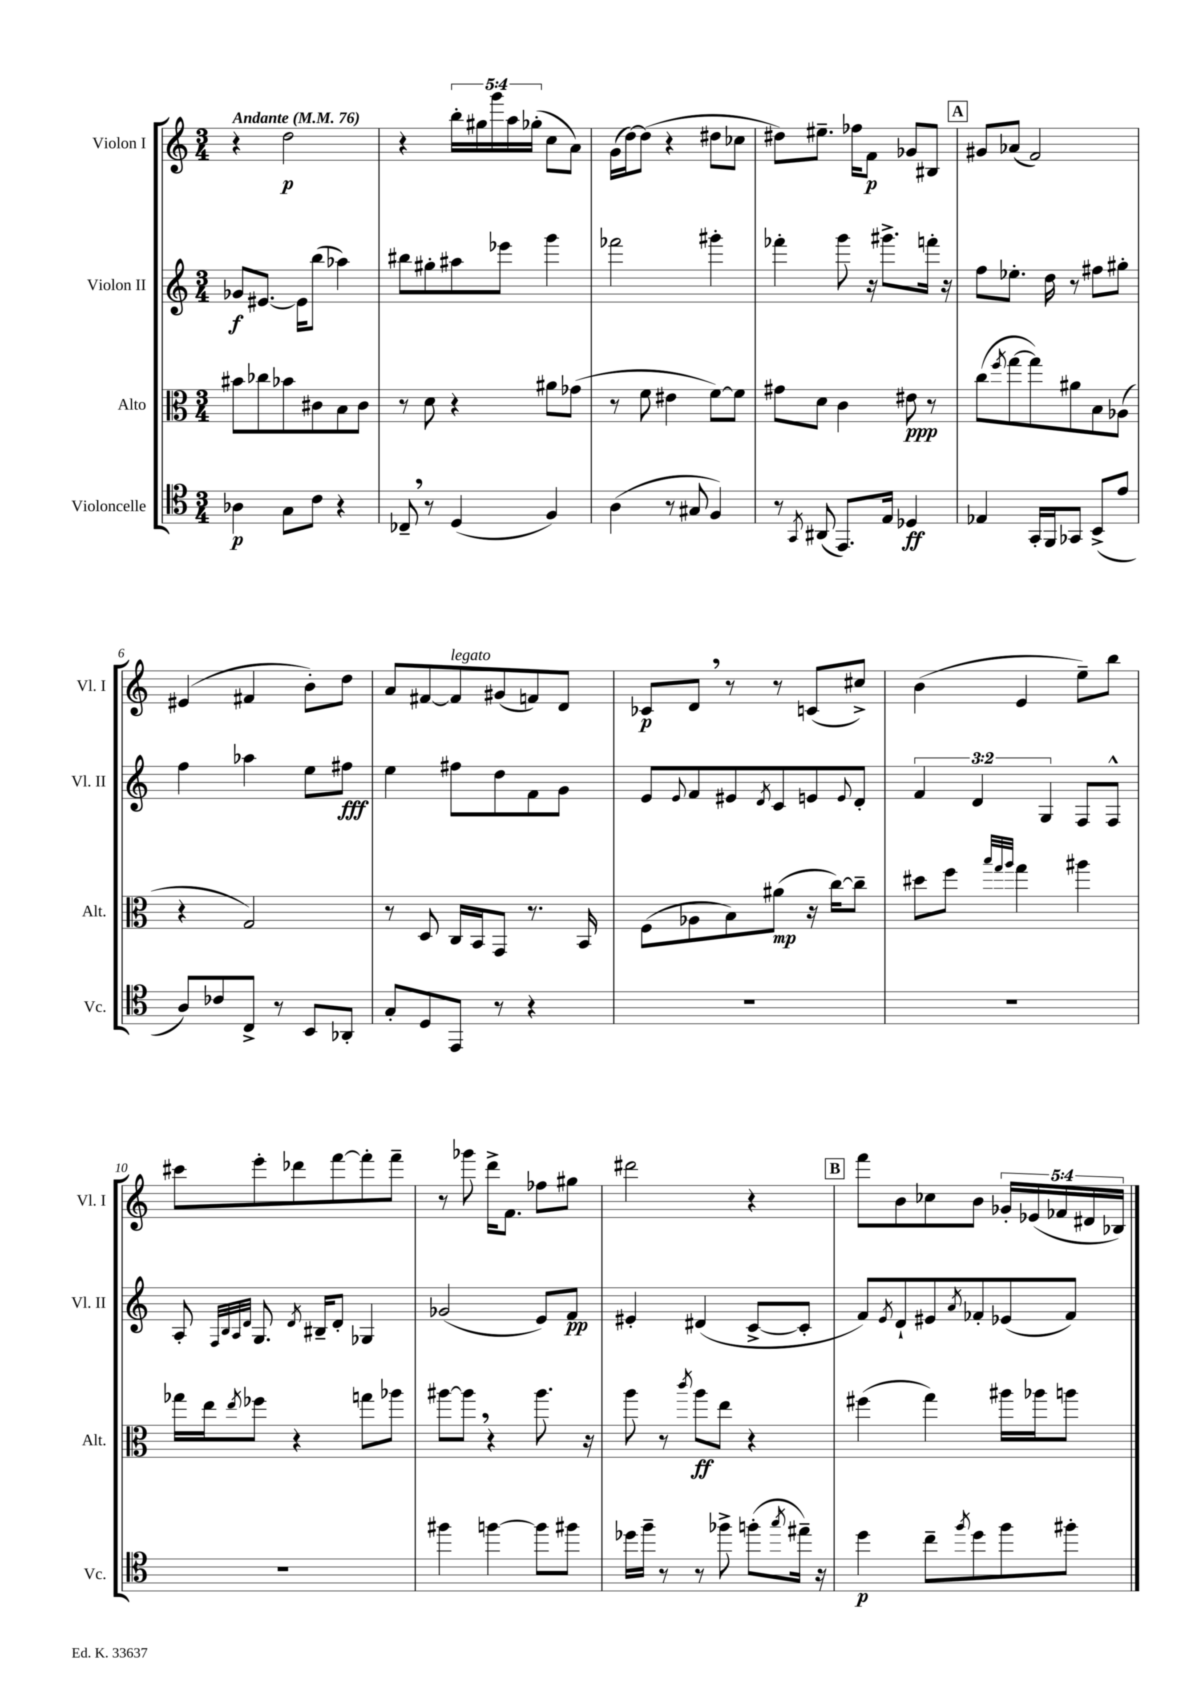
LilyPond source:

<<
\new StaffGroup <<
\new Staff = "s0" \with { instrumentName = "Violon I" shortInstrumentName = "Vl. I" } {
    \clef treble \key c \major \numericTimeSignature \time 3/4 \override Staff.TupletNumber.text = #tuplet-number::calc-fraction-text \tempo "Andante" 4 = 76
    r4 d''2\p |
    r4 \tuplet 5/4 { b''16-. gis''16 g'''16 a''16 ges''16-.( } c''8 a'8) |
    g'16( d''16~) d''8( r4 dis''8 ces''8 |
    dis''8) eis''8.-- fes''16 f'8\p ges'8 bis8 |
    \mark \markup { \box "A" } gis'8 aes'8( f'2) |
    eis'4( fis'4 b'8-.) d''8 |
    a'8 fis'8~ fis'8^\markup { \italic "legato" } gis'8( f'8) d'8 |
    ces'8\p d'8 \breathe r8 r8 c'8( cis''8->) |
    b'4( e'4 e''8--) b''8 |
    cis'''8 e'''8-. des'''8 f'''8~ f'''8-. f'''8-- |
    r8 ges'''8 d'''16-> f'8. fes''8 gis''8 |
    dis'''2 r4 |
    \mark \markup { \box "B" } f'''8 b'8 ces''8 b'8 \tuplet 5/4 { ges'16-. ees'16( fes'16 dis'16 bes16) } \bar "|." |
}
\new Staff = "s1" \with { instrumentName = "Violon II" shortInstrumentName = "Vl. II" } {
    \clef treble \key c \major \numericTimeSignature \time 3/4 \override Staff.TupletNumber.text = #tuplet-number::calc-fraction-text
    ges'8\f eis'8.~ eis'16 b''8( aes''4) |
    bis''8 gis''8-. ais''8 ees'''8 g'''4 |
    fes'''2 gis'''4-. |
    fes'''4-. g'''8 r16 gis'''8.-> f'''16-. r16 |
    \mark \markup { \box "A" } f''8 ees''8.-. d''16 r8 fis''8 gis''8-. |
    f''4 aes''4 e''8 fis''8\fff |
    e''4 fis''8 d''8 f'8 g'8 |
    e'8 \appoggiatura { e'8 } f'8 eis'8 \acciaccatura { d'8 } c'8 e'8 \appoggiatura { e'8 } d'8-. |
    \tuplet 3/2 { f'4 d'4 g4 } f8 f8-^ |
    a8-. \grace { f32 b32 a32 d'32 } g8. \acciaccatura { d'8 } bis16-- d'8-. ges4 |
    ges'2( e'8) f'8\pp |
    eis'4-. dis'4( c'8~-> c'8-. |
    \mark \markup { \box "B" } f'8) \acciaccatura { e'8 } d'8-! eis'8 \acciaccatura { a'8 } fes'8-. ees'8( fes'8) \bar "|." |
}
\new Staff = "s2" \with { instrumentName = "Alto" shortInstrumentName = "Alt." } {
    \clef alto \key c \major \numericTimeSignature \time 3/4
    bis'8 ces''8 bes'8 cis'8 b8 cis'8 |
    r8 d'8 r4 ais'8 ges'8( |
    r8 f'8 eis'4 f'8~) f'8 |
    gis'8 d'8 c'4 eis'8\ppp r8 |
    \mark \markup { \box "A" } c''8( \acciaccatura { f''8 } g''8~ g''8) ais'8 b8 aes8( |
    r4 g2) |
    r8 d8 c16 b,16 g,8 r8. b,16 |
    f8( aes8 b8) ais'8\mp( r16 c''16~) c''8-- |
    dis''8 f''8 \grace { b''32 g''32 a''32 } g''4 ais''4 |
    ges''16 e''16 \acciaccatura { e''8 } fes''8 r4 g''8 aes''8 |
    ais''8~ ais''8 \breathe r4 ais''8. r16 |
    a''8 r8 \acciaccatura { c'''8 } a''8\ff e''8 r4 |
    \mark \markup { \box "B" } fis''4( g''4) ais''16 aes''16 a''8 \bar "|." |
}
\new Staff = "s3" \with { instrumentName = "Violoncelle" shortInstrumentName = "Vc." } {
    \clef tenor \key c \major \numericTimeSignature \time 3/4
    aes4\p g8 c'8 r4 |
    ces8-- \breathe r8 d4( f4) |
    a4( r8 gis8 f4) |
    r8 \acciaccatura { g,8 } ais,8( e,8.) e16 des4\ff |
    \mark \markup { \box "A" } ees4 g,16-. f,16 ges,8 b,8->( e'8 |
    a8) ces'8 c8-> r8 b,8 aes,8-. |
    g8-. d8 e,8 r8 r4 |
    R2. |
    R2. |
    R2. |
    fis''4 f''4~ f''8 fis''8 |
    des''16 f''16-- r8 r8 fes''8-> f''8-.( \acciaccatura { g''8 } eis''16--) r16 |
    \mark \markup { \box "B" } d''4\p c''8-- \acciaccatura { f''8 } d''8 f''8 fis''8-. \bar "|." |
}
>>
>>
